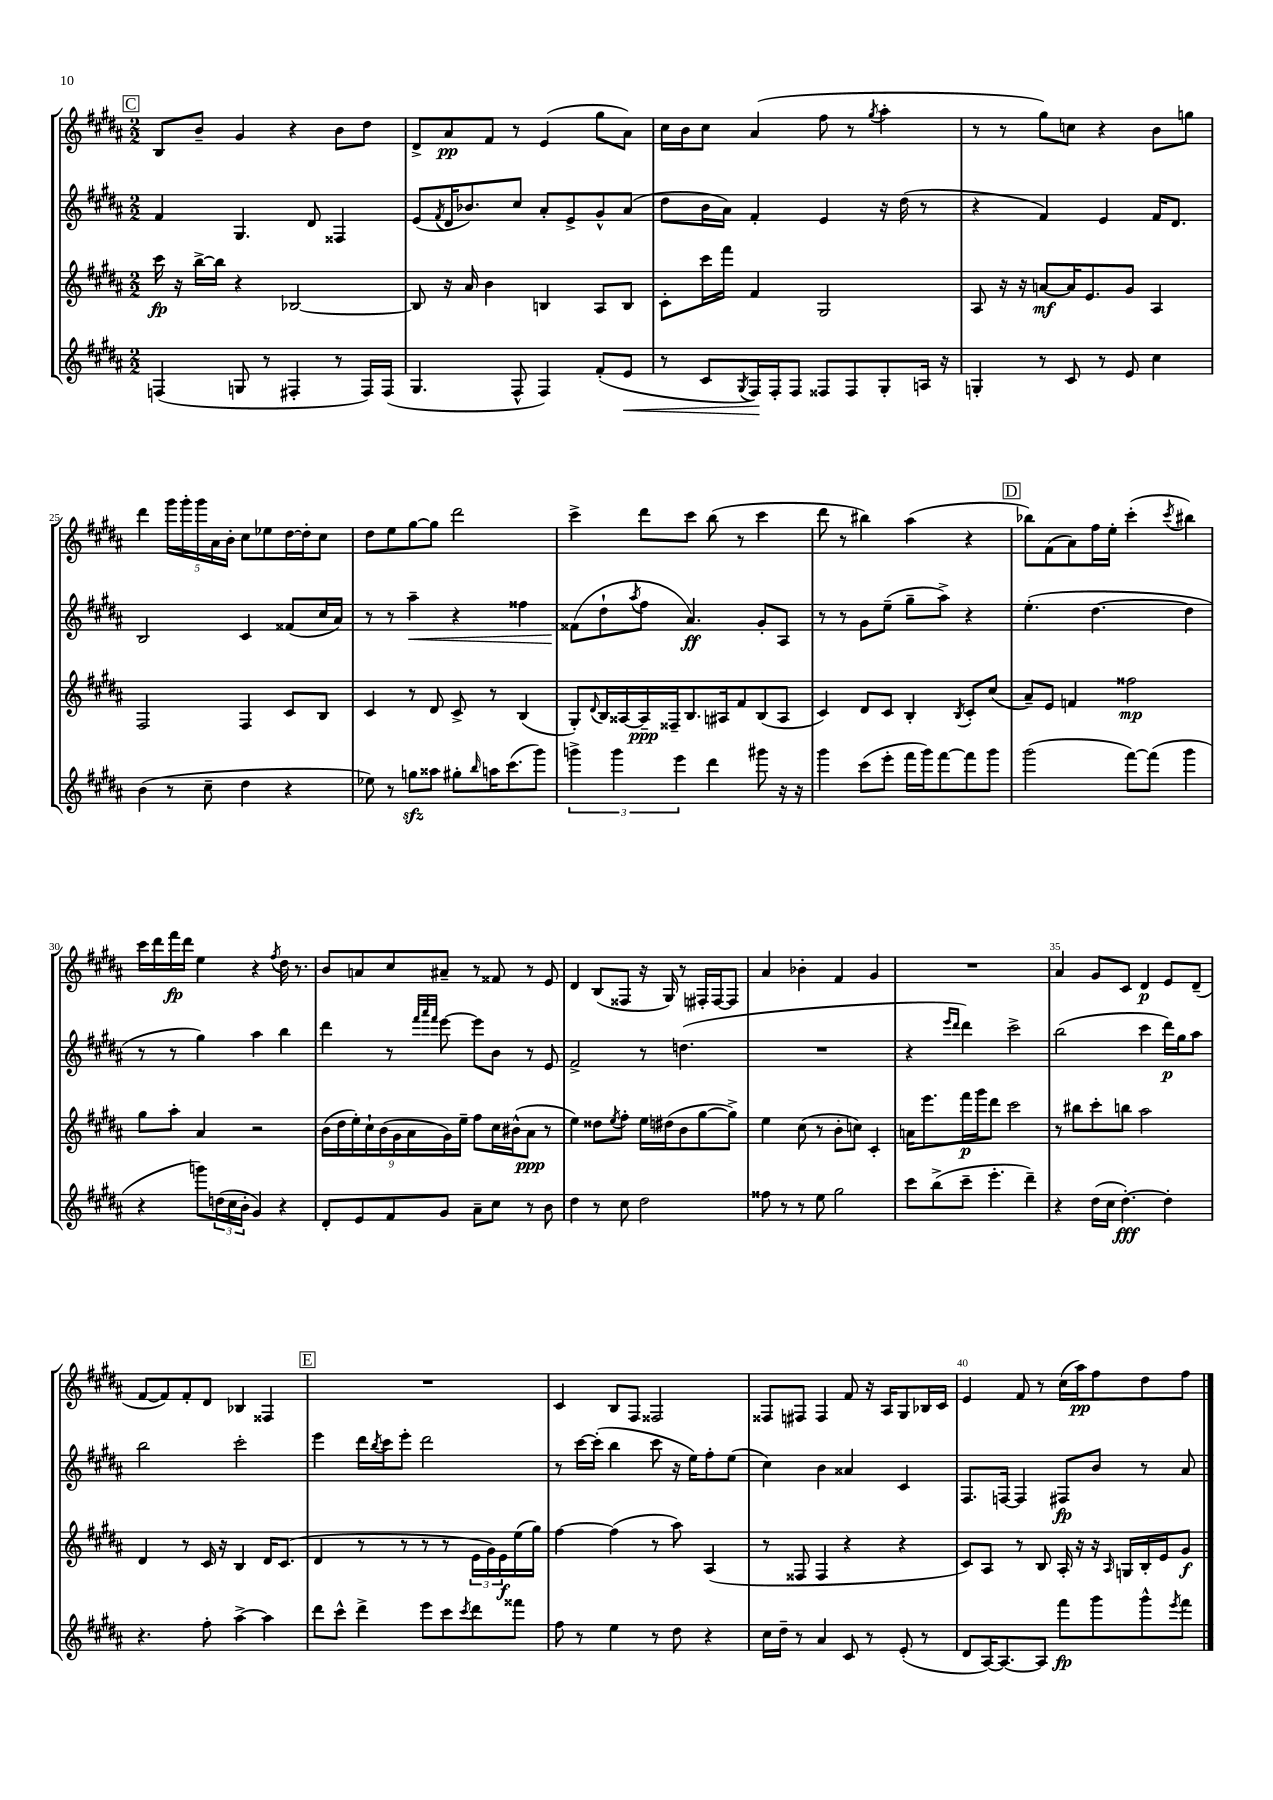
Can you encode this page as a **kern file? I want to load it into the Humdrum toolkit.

**kern	**kern	**kern	**kern
*staff4	*staff3	*staff2	*staff1
*clefG2	*clefG2	*clefG2	*clefG2
*k[f#c#g#d#a#]	*k[f#c#g#d#a#]	*k[f#c#g#d#a#]	*k[f#c#g#d#a#]
*M2/2	*M2/2	*M2/2	*M2/2
(4F/	16ccc#\	4f#/	8B/L
.	16r	.	.
.	[16bb^\LL	.	8b~/J
.	16bb\]JJ	.	.
8G/	4r	4.G#/	4g#/
8r	.	.	.
4F#'/	[2B-/	.	4r
.	.	8d#/	.
8r	.	4F##/	8b\L
16F#/LL)	.	.	8dd#\J
(16F#/JJ	.	.	.
=	=	=	=
4.G#/	8B-/]	(8e/L	8d#^/L
.	.	8qf#/	.
.	16r	16d#/K	8a#/
.	16a#/	8.b-/)	.
.	4b\	.	8f#/J
8F#^^/	.	8cc#/J	8r
4F#/)	4B/	8a#'/L	(4e/
.	.	8e^/	.
(8f#'/L	8A#/L	8g#^^/	8gg#\L
8e/J	8B/J	(8a#/J	8a#\J)
=	=	=	=
8r	8c#'\L	8dd#\L	16cc#\LL
.	.	.	16b\J
8c#/L	16ccc#\L	16b\L	8cc#\J
.	16fff#\JJ	16a#\JJ)	.
8qG#/	.	.	.
16F#/L)	4f#/	4f#'/	(4a#/
16F#'/J	.	.	.
8F#/J	.	.	.
8F##/L	2G#/	4e/	8ff#\
8F##/	.	.	8r
.	.	.	8qgg#/
8G#'/	.	16r	4aa#'\
.	.	(16dd#\	.
16A/Jk	.	8r	.
16r	.	.	.
=	=	=	=
4G'/	8A#/	4r	8r
.	16r	.	8r
.	16r	.	.
8r	[8a/L	4f#/)	8gg#\L)
8c#/	16a/]K	.	8cc\J
.	8.e/	.	.
8r	.	4e/	4r
8e/	8g#/J	.	.
4cc#\	4A#/	16f#/LK	8b\L
.	.	8.d#/J	.
.	.	.	8gg\J
=	=	=	=
(4b\	2F#/	2B/	4ddd#\
8r	.	.	20ggg#\LL
.	.	.	20ggg#'\
.	.	.	20ggg#\
8cc#~\	.	.	.
.	.	.	20a#\
.	.	.	20b'\JJ
4dd#\	4F#/	4c#/	8cc#\L
.	.	.	8ee-\
4r	8c#/L	(8f##/L	[16dd#\L
.	.	.	16dd#'\]J
.	8B/J	16cc#/L	8cc#\J
.	.	16a#/JJ)	.
=	=	=	=
8ee-\)	4c#/	8r	8dd#\L
8r	.	8r	8ee\
8gg\L	8r	4aa#~\	[8gg#\
8aa##\J	8d#/	.	8gg#\]J
8gg#'\L	8c#^/	4r	2ddd#\
16qqbb/	.	.	.
16aa\K	8r	.	.
(8.ccc#\	.	.	.
.	(4B/	4ff##\	.
8ggg#\J)	.	.	.
=	=	=	=
6ggg^\	8G#'/L)	(8f##\L	4ccc#^\
.	8qqd#/	.	.
.	16B/L	8dd#`\	.
6ggg\	.	.	.
.	[16A##/	.	.
.	.	8qaa#/	.
.	16A##~/]	8ff#\J	8ddd#\L
.	16F##~/J	.	.
6eee\	.	.	.
.	8.B/	4.a#/)	8ccc#\J
4ddd#\	.	.	(8bb\
.	16A#/k	.	.
.	8f#/	.	8r
8ggg#\	(8B/	8g#'/L	4ccc#\
16r	8A#/J	8A#/J	.
16r	.	.	.
=	=	=	=
4ggg#\	4c#/)	8r	8ddd#\
.	.	8r	8r
(8ccc#\L	8d#/L	8g#\L	4bb#\)
8eee'\J	8c#/J	(8ee~\J	.
16fff#\LL	4B'/	8gg#~\L	(4aa#\
16ggg#\J)	.	.	.
[8fff#\	.	8aa#^\J)	.
.	8qB/	.	.
8fff#\]	8c#'/L	4r	4r
8ggg#\J	(8cc#/J	.	.
=	=	=	=
(2ggg#\	8a#~/L)	(4.ee'\	8bb-\L)
.	8e/J	.	(8f#\
.	4f/	.	8a#\)
.	.	[4.dd#\	16ff#\L
.	.	.	16ee'\JJ
[8fff#\L)	2ff##\	.	(4ccc#'\
(8fff#\]J	.	.	.
.	.	.	8qccc#/
4ggg#\	.	4dd#\]	4bb#\)
=	=	=	=
4r	8gg#\L	8r	16ccc#\LL
.	.	.	16ddd#\
.	8aa#'\J	8r	16fff#\
.	.	.	16ddd#\JJ
8ggg\L)	4a#/	4gg#\)	4ee\
(24dd\L	.	.	.
24cc#\	.	.	.
24b'\JJ	.	.	.
4g#/)	2r	4aa#\	4r
.	.	.	8qff#/
4r	.	4bb\	16dd#\
.	.	.	8.r
=	=	=	=
8d#'/L	(18b\LL	4ddd#\	8b/L
.	18dd#\	.	.
.	18ee'\)	.	.
8e/	.	.	8a/
.	18cc#`\	.	.
.	(18b\	.	.
8f#/	.	8r	8cc#/
.	18g#\	.	.
.	18a#\	.	.
.	.	32qqfff#/LLL	.
.	.	32qqaaa#/	.
.	.	32qqfff#/JJJ	.
8g#/J	.	[8eee\	8a#~/J
.	18g#\)	.	.
.	18ee~\JJ	.	.
8a#~\L	8ff#\L	8eee\]L	8r
8cc#\J	16cc#\L	8b\J	8f##/
.	(16b#^^\J	.	.
8r	8a#\J	8r	8r
8b\	8r	8e/	8e/
=	=	=	=
4dd#\	4ee\)	2f#^/	4d#/
8r	8dd##\L	.	(8B/L
.	8qee/	.	.
8cc#\	8ff#'\J	.	8F##/J
2dd#\	16ee\LL	8r	16r
.	(16dd#\J	.	16G#/)
.	8b\	(4.dd\	8r
.	[8gg#\	.	16F#'/LL
.	.	.	[16F#/J
.	8gg#^\]J)	.	8F#/]J
=	=	=	=
8ff##\	4ee\	1r	4a#/
8r	.	.	.
8r	(8cc#\	.	4b-'\
8ee\	8r	.	.
2gg#\	8b'\L	.	4f#/
.	8cc\J)	.	.
.	4c#'/	.	4g#/
=	=	=	=
8ccc#\L	16a\LK	4r	1r
.	8.eee\	.	.
(8bb^\	.	.	.
.	.	16qqeee/LL	.
.	.	16qqddd#/JJ	.
8ccc#~\J	16fff#\L	4ddd#\)	.
.	16ggg#\J	.	.
4.eee'\	8ddd#\J	.	.
.	2ccc#\	2ccc#^\	.
4ddd#~\)	.	.	.
=	=	=	=
4r	8r	(2bb\	4a#/
.	8bb#\L	.	.
(16dd#\LL	8ccc#'\	.	8g#/L
16cc#\JJ	.	.	.
[4.dd#'\)	8bb\J	.	8c#/J
.	2aa#\	4ccc#\	4d#/
4dd#'\]	.	16ddd#\LL)	8e/L
.	.	16gg#\J	.
.	.	8aa#\J	(8d#~/J
=	=	=	=
4.r	4d#/	2bb\	[8f#/L
.	.	.	8f#/])
.	8r	.	8f#'/
8ff#'\	16c#/	.	8d#/J
.	16r	.	.
[4aa#^\	4B/	2ccc#'\	4B-/
4aa#\]	16d#/LK	.	4F##/
.	(8.c#/J	.	.
=	=	=	=
8ddd#\L	4d#/	4eee\	1r
8ccc#^^\J	.	.	.
4ddd#^\	8r	16ddd#\LL	.
.	.	8qbb/	.
.	.	16ccc#\J	.
.	8r	8eee'\J	.
8eee\L	8r	2ddd#\	.
8ccc#\	8r	.	.
8qccc#/	.	.	.
8ddd#\	24e\LL	.	.
.	24g#\)	.	.
.	24e\	.	.
8fff##\J	(16ee\	.	.
.	16gg#\JJ)	.	.
=	=	=	=
8ff#\	[4ff#\	8r	4c#/
8r	.	[16ccc#\LL	.
.	.	(16ccc#'\]JJ	.
4ee\	(4ff#\]	4bb\	8B/L
.	.	.	8F#/J
8r	8r	8ccc#\	2F##/
8dd#\	8aa#\)	16r	.
.	.	16ee\LK)	.
4r	(4A#/	8ff#'\	.
.	.	(8ee\J	.
=	=	=	=
16cc#\LL	8r	4cc#\)	8F##/L
16dd#~\JJ	.	.	.
8r	8F##/	.	8F#/J
4a#/	4F##/	4b\	4F#/
8c#/	4r	4a##/	8f#/
8r	.	.	16r
.	.	.	16A#/LK
(8e'/	4r	4c#/	8G#/
8r	.	.	16B-/L
.	.	.	16c#/JJ
=	=	=	=
8d#/L	8c#/L)	8.F#/L	4e/
[16A#/K)	8A#/J	.	.
8.A#/_	.	[16F/Jk	.
.	8r	4F/]	8f#/
8A#/]J	8B/	.	8r
8fff#\L	16A#'/	8F#/L	(16cc#\LL
.	16r	.	16aa#\J)
8ggg#\	16r	8b/J	8ff#\
.	16qqA#/	.	.
.	16G/LL	.	.
8ggg#^^\	16B'/	8r	8dd#\
.	16e/J	.	.
8qeee/	.	.	.
8fff#\J	8g#/J	8a#/	8ff#\J
==	==	==	==
*-	*-	*-	*-
